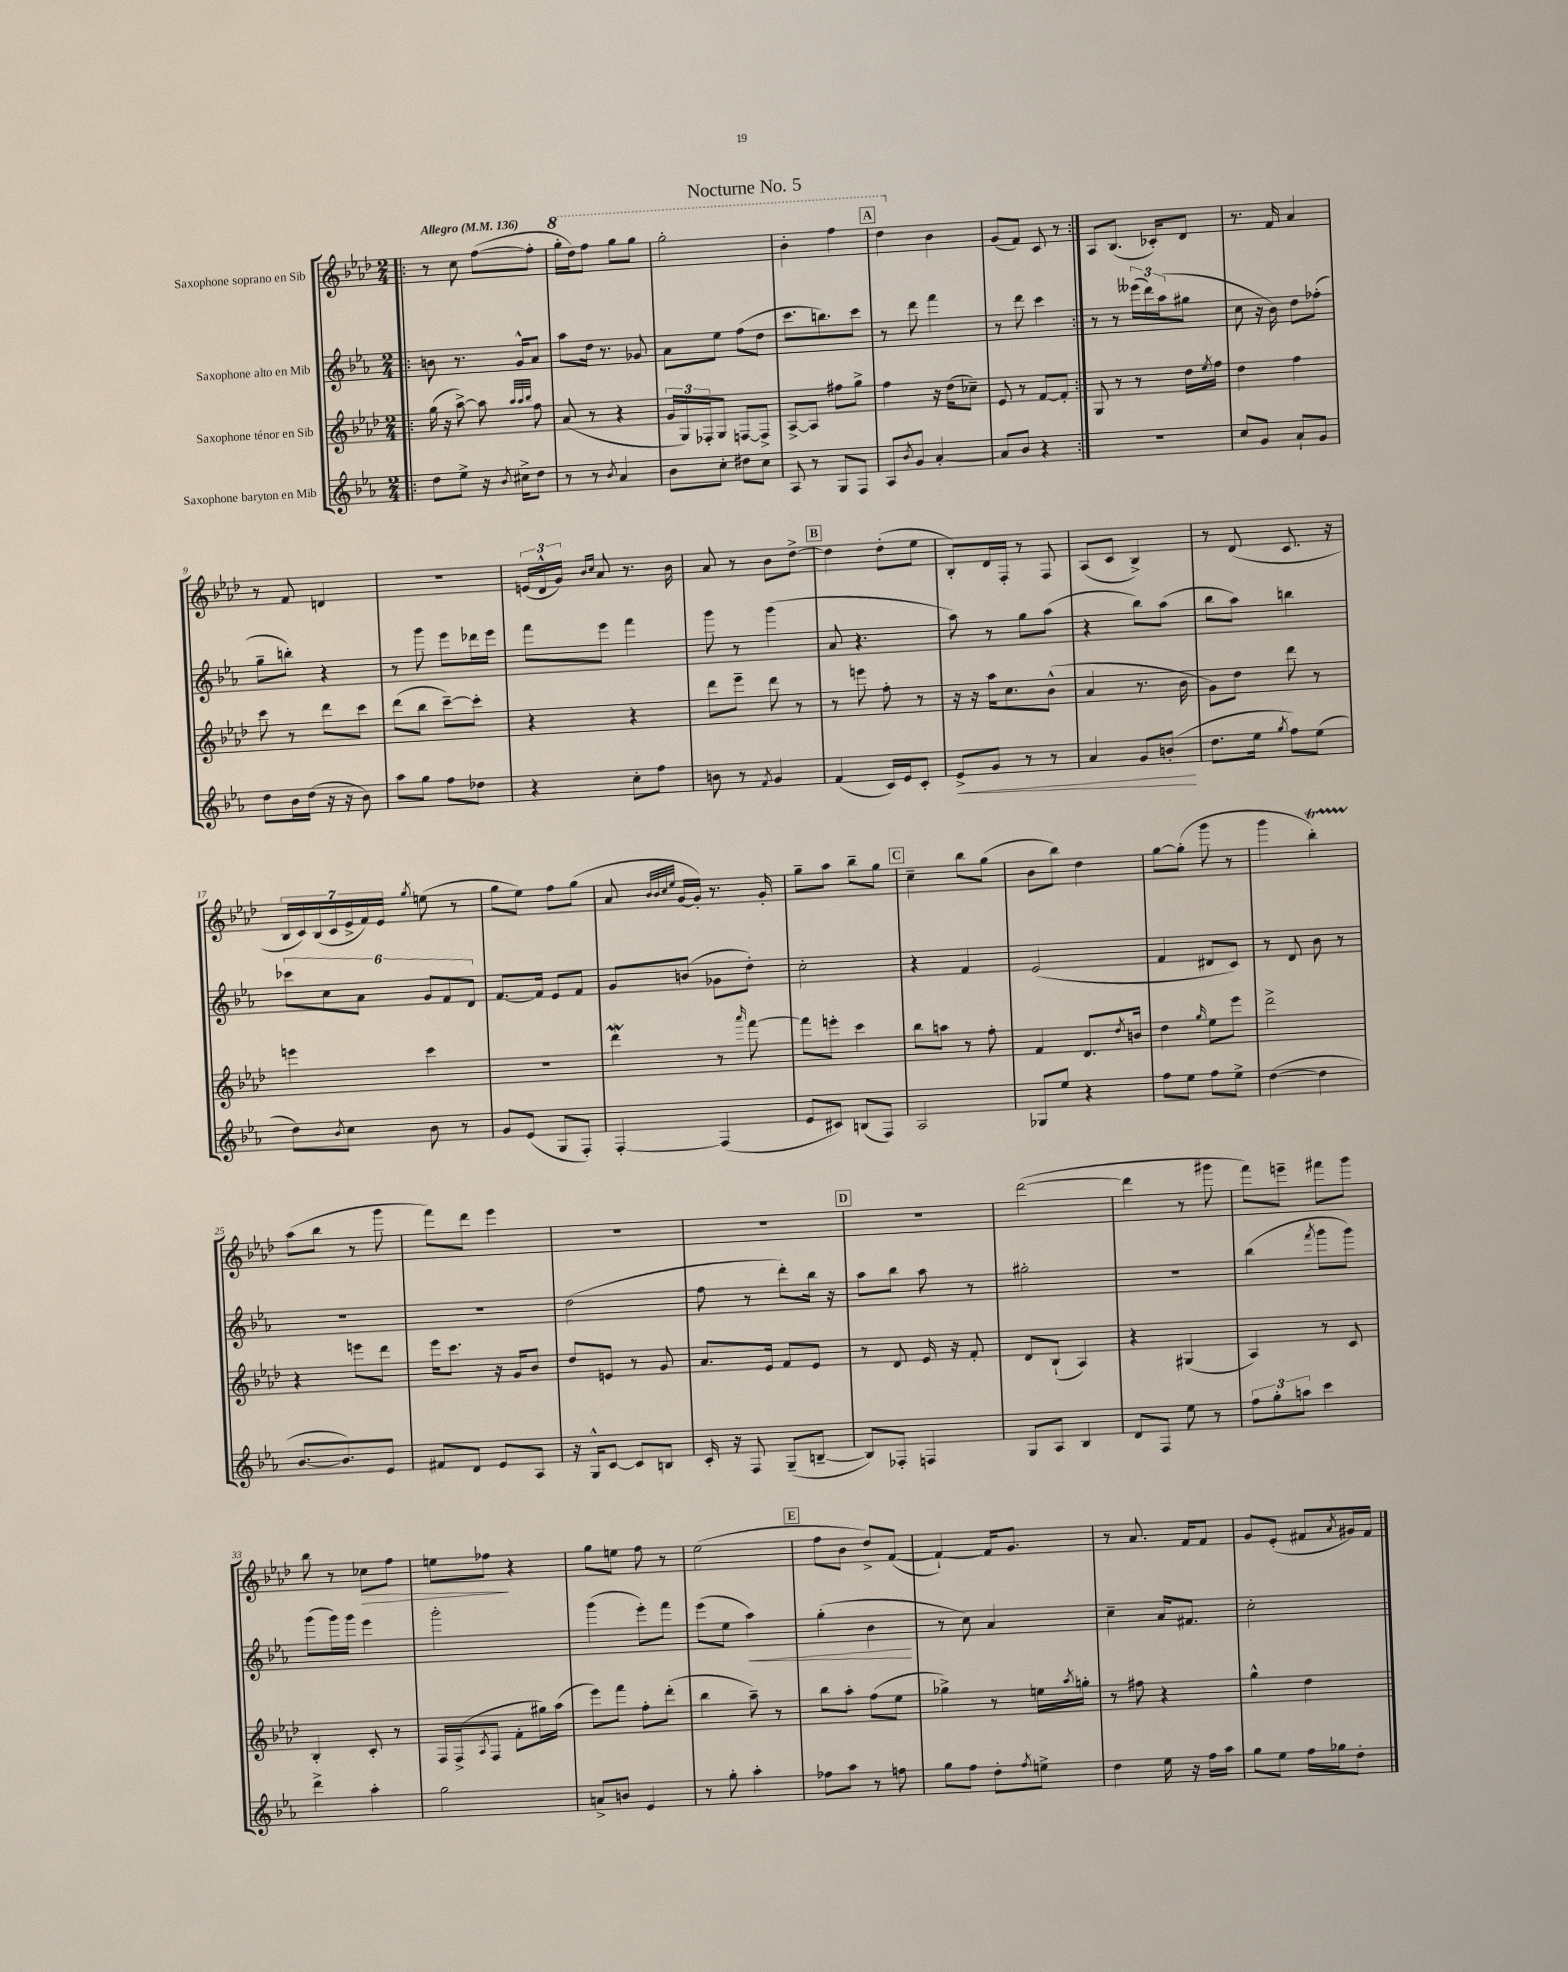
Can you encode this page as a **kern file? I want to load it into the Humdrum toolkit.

**kern	**kern	**kern	**kern
*staff4	*staff3	*staff2	*staff1
*clefG2	*clefG2	*clefG2	*clefG2
*k[b-e-a-]	*k[b-e-a-d-]	*k[b-e-a-]	*k[b-e-a-d-]
*M2/4	*M2/4	*M2/4	*M2/4
*MM136	*MM136	*MM136	*MM136
=!|:	=!|:	=!|:	=!|:
8dd	(16gg	8b	8r
.	16r	.	.
8ee-^	[8aa-^)	8.r	8cc
16r	8aa-]	.	([8ff
8qb-	.	.	.
16cc#^	.	16g^^	.
.	32qqaa-	.	.
.	32qqaa-	.	.
.	32qqbb-	.	.
8dd	8ff	8a-	8ff']
=	=	=	=
8r	(8a-	8aa-	16ggg'
.	.	.	16ddd-)
8r	8r	16dd	8fff
.	.	8.r	.
8qb-	.	.	.
4a-	4r	.	8ggg
.	.	8g-	8ggg
=	=	=	=
8b-	24g	8a-	2ggg'
.	24G)	.	.
.	24F-'	.	.
8cc'	8G	8ee-	.
8dd#	[8F	(8ff	.
8cc	8F^]	8dd	.
=	=	=	=
8A-	[8A-^	8.ccc	4bb-'
8r	8A-]	.	.
.	.	8.bb)	.
8G	8ff#	.	4fff
8F	8gg^	8ccc	.
=	=	=	=
8A-	4ff	8r	4ddd-
8qb-	.	.	.
8g	.	8ddd	.
[4a-'	16r	4fff	4b-
.	(16dd-	.	.
.	8cc-~)	.	.
=	=	=	=
8a-]	8e-	8r	(8g
8b-	8r	8ddd	8f)
4r	[8f	4ccc	8c
.	8f']	.	8r
=:|!	=:|!	=:|!	=:|!
2r	8G	8r	8A-
.	8r	8r	(8.B-
.	8r	(24eee--	.
.	.	24ddd)	.
.	.	.	16c-')
.	.	(24aa-	.
.	16dd-	8gg#	8d-
.	8qee-	.	.
.	16ff	.	.
=	=	=	=
8cc	4dd-	8cc	8.r
8g	.	16r	.
.	.	16b-)	16f
8a-`	4ff	8dd	4a-
8g	.	(8ff-'	.
=	=	=	=
8dd	8ccc	8gg~	8r
16b-	8r	8bb')	8f
(16dd	.	.	.
16r	8ddd-	4r	4d
16r	.	.	.
8b-)	8ccc	.	.
=	=	=	=
8aa-	(8ddd-	8r	2r
8gg	8bb-	8ggg	.
8ff	[8ccc~)	8eee-	.
8dd-	8ccc']	16ddd-	.
.	.	16eee-	.
=	=	=	=
4r	4r	8fff	(24e
.	.	.	24d-^^
.	.	.	24g)
.	.	.	16qqb-
.	.	.	16qqcc
.	.	8eee-	8a-
8cc'	4r	4fff	8.r
8ff	.	.	.
.	.	.	16b-
=	=	=	=
8b	8ddd-	8ggg	8a-
8r	8eee-~	8r	8r
8qf	.	.	.
4g	8ddd-	(4ggg	8b-
.	8r	.	[8dd-^
=	=	=	=
(4f	8r	8a-	4dd-]
.	8eee	4.r	.
16c)	8ff'	.	(8dd-'
16e-	.	.	.
8c'	8r	.	8ee-
=	=	=	=
8e-^	16r	8aa-)	8B-')
.	16r	.	.
8g	16aa-	8r	16d-
.	8.cc	.	16F'
8r	.	8gg	8r
8r	(8b-^^	(8aa-	8F
=	=	=	=
4a-	4a-	4r	(8A-
.	.	.	8c
8g	8.r	8bb-)	4B-^)
(8b'	.	(8aa-	.
.	16b-	.	.
=	=	=	=
8.dd	8g)	8bb-	8r
.	8dd-	8aa-)	(8d-
16ee-	.	.	.
8qgg	.	.	.
8ff)	8ddd-	4bb	8.c
(8ee-	8r	.	.
.	.	.	16r
=	=	=	=
8dd)	4eee	12ccc-	28B-
.	.	.	28c)
.	.	.	(28B-
.	.	12cc	.
.	.	.	28c
8qb-	.	.	.
8cc	.	.	.
.	.	.	28e-^
.	.	12a-	.
.	.	.	28f)
.	.	.	28e-
.	.	.	8qgg
8b-	4ccc	12g	(8ee
.	.	12f	.
8r	.	.	8r
.	.	12d	.
=	=	=	=
8g	2r	[8.f	8gg
(8e-	.	.	8ee-)
.	.	16f]	.
8G	.	8e-	8ff
8F')	.	8f	(8gg
=	=	=	=
[4F'	4ddd-	8g	8a-
.	.	.	32qqb-
.	.	.	32qqb-
.	.	.	32qqcc
.	.	.	32qqee-
.	.	(8b	[16g
.	.	.	16g'])
(4F]	8r	8g-	8.r
.	16qqaaa-	.	.
.	[8fff	8dd')	.
.	.	.	16g'
=	=	=	=
8e-	8fff]	2cc'	8gg~
8c#)	8eee'	.	8aa-
(8B	4ccc	.	8bb-~
8F)	.	.	8gg
=	=	=	=
2A-	8bb-	4r	4cc~
.	8aa	.	.
.	8r	4f	8bb-
.	8ff'	.	(8gg
=	=	=	=
8G-	4f	(2e-	8b-
8ee-	.	.	8bb-)
4r	8.d-	.	4dd-
.	8qdd-	.	.
.	16b	.	.
=	=	=	=
8ff	4dd-	4f	[8gg
8ee-	.	.	(8gg']
.	16qqgg	.	.
8ff	8ee-	8d#	8ggg
8ee-^	8eee-	8c)	8r
=	=	=	=
([4dd	2ddd-^	8r	4ggg
.	.	8d	.
4dd]	.	8b-	4bb-')
.	.	8r	.
=	=	=	=
[8.b-	4r	2r	(8aa-
.	.	.	8bb-
8.b-])	.	.	.
.	8eee	.	8r
8e-	8ddd-	.	8ggg
=	=	=	=
8f#	16eee-	2r	8fff)
.	8.ccc	.	.
8d	.	.	8ddd-
8e-	16r	.	4eee-
.	16g	.	.
8A-	8b-	.	.
=	=	=	=
16r	8dd-	(2dd	2r
16G^^	.	.	.
[8c	8e	.	.
8c]	8r	.	.
8B	8g	.	.
=	=	=	=
16c'	8.a-	8ff	2r
16r	.	.	.
8F	.	8r	.
.	16e-	.	.
(8G~	8f	8ddd')	.
[8B~	8e-	16bb-	.
.	.	16r	.
=	=	=	=
8B])	8r	8aa-	2r
8F-'	8d-	8bb-	.
4F	16e-	8aa-	.
.	16r	.	.
.	8f'	8r	.
=	=	=	=
8G	8d-	2gg#'	([2ddd-
8A-	(8B-`	.	.
4B-	4A-)	.	.
=	=	=	=
8d	4r	2r	4ddd-]
8F	.	.	.
8ee-	(4G#	.	8r
8r	.	.	8ggg#
=	=	=	=
12ff	4A-)	(4bb-	8fff)
12gg'	.	.	.
.	.	.	8eee~
12aa	.	.	.
.	.	8qfff	.
4ccc	8r	8ggg	8fff#
.	8c	8ggg)	8ggg
=	=	=	=
4ddd^	4B-'	(8ggg	8bb-
.	.	16ggg)	8r
.	.	16ggg	.
4aa-'	8c'	4eee-	8cc-
.	8r	.	8ff
=	=	=	=
2gg	16F	2ggg'	8ee
.	(16F^	.	.
.	8qA-	.	.
.	8F	.	8ff-
.	8f'	.	4r
.	16gg#)	.	.
.	(16aa-	.	.
=	=	=	=
8a^	8eee-)	(4ggg	8gg
8b	8fff	.	8ee
4e-	8ff'	8eee-')	8ff
.	(8ddd-'	8fff	8r
=	=	=	=
8r	4bb-	(8eee-	(2ee-
8gg'	.	8ee-	.
4aa-'	8aa-~)	4aa-)	.
.	8r	.	.
=	=	=	=
8ff-	8bb-	(4gg'	8ff
8aa-	8aa-'	.	8b-
8r	(8ff	4b-	8dd-^)
8ff	8ee-	.	([8f
=	=	=	=
8gg	4gg-^)	8r	4f`_)
8ff	.	8cc)	.
8dd'	8r	4a-	16f]
.	.	.	8.g
8qff	.	.	.
8ee^	16ee	.	.
.	8qaa-	.	.
.	16gg'	.	.
=	=	=	=
4dd	8r	4cc~	8r
.	8ff#	.	8.a-
16ee-	4r	16a-	.
16r	.	8.f#	16f
16ff	.	.	8f
16aa-	.	.	.
=	=	=	=
8gg	4gg^^	2cc'	8g
8ee-	.	.	(8e-'
16ff	4dd-	.	8f#
16gg-	.	.	.
.	.	.	8qa-
8dd'	.	.	16g#)
.	.	.	16f#
==	==	==	==
*-	*-	*-	*-
